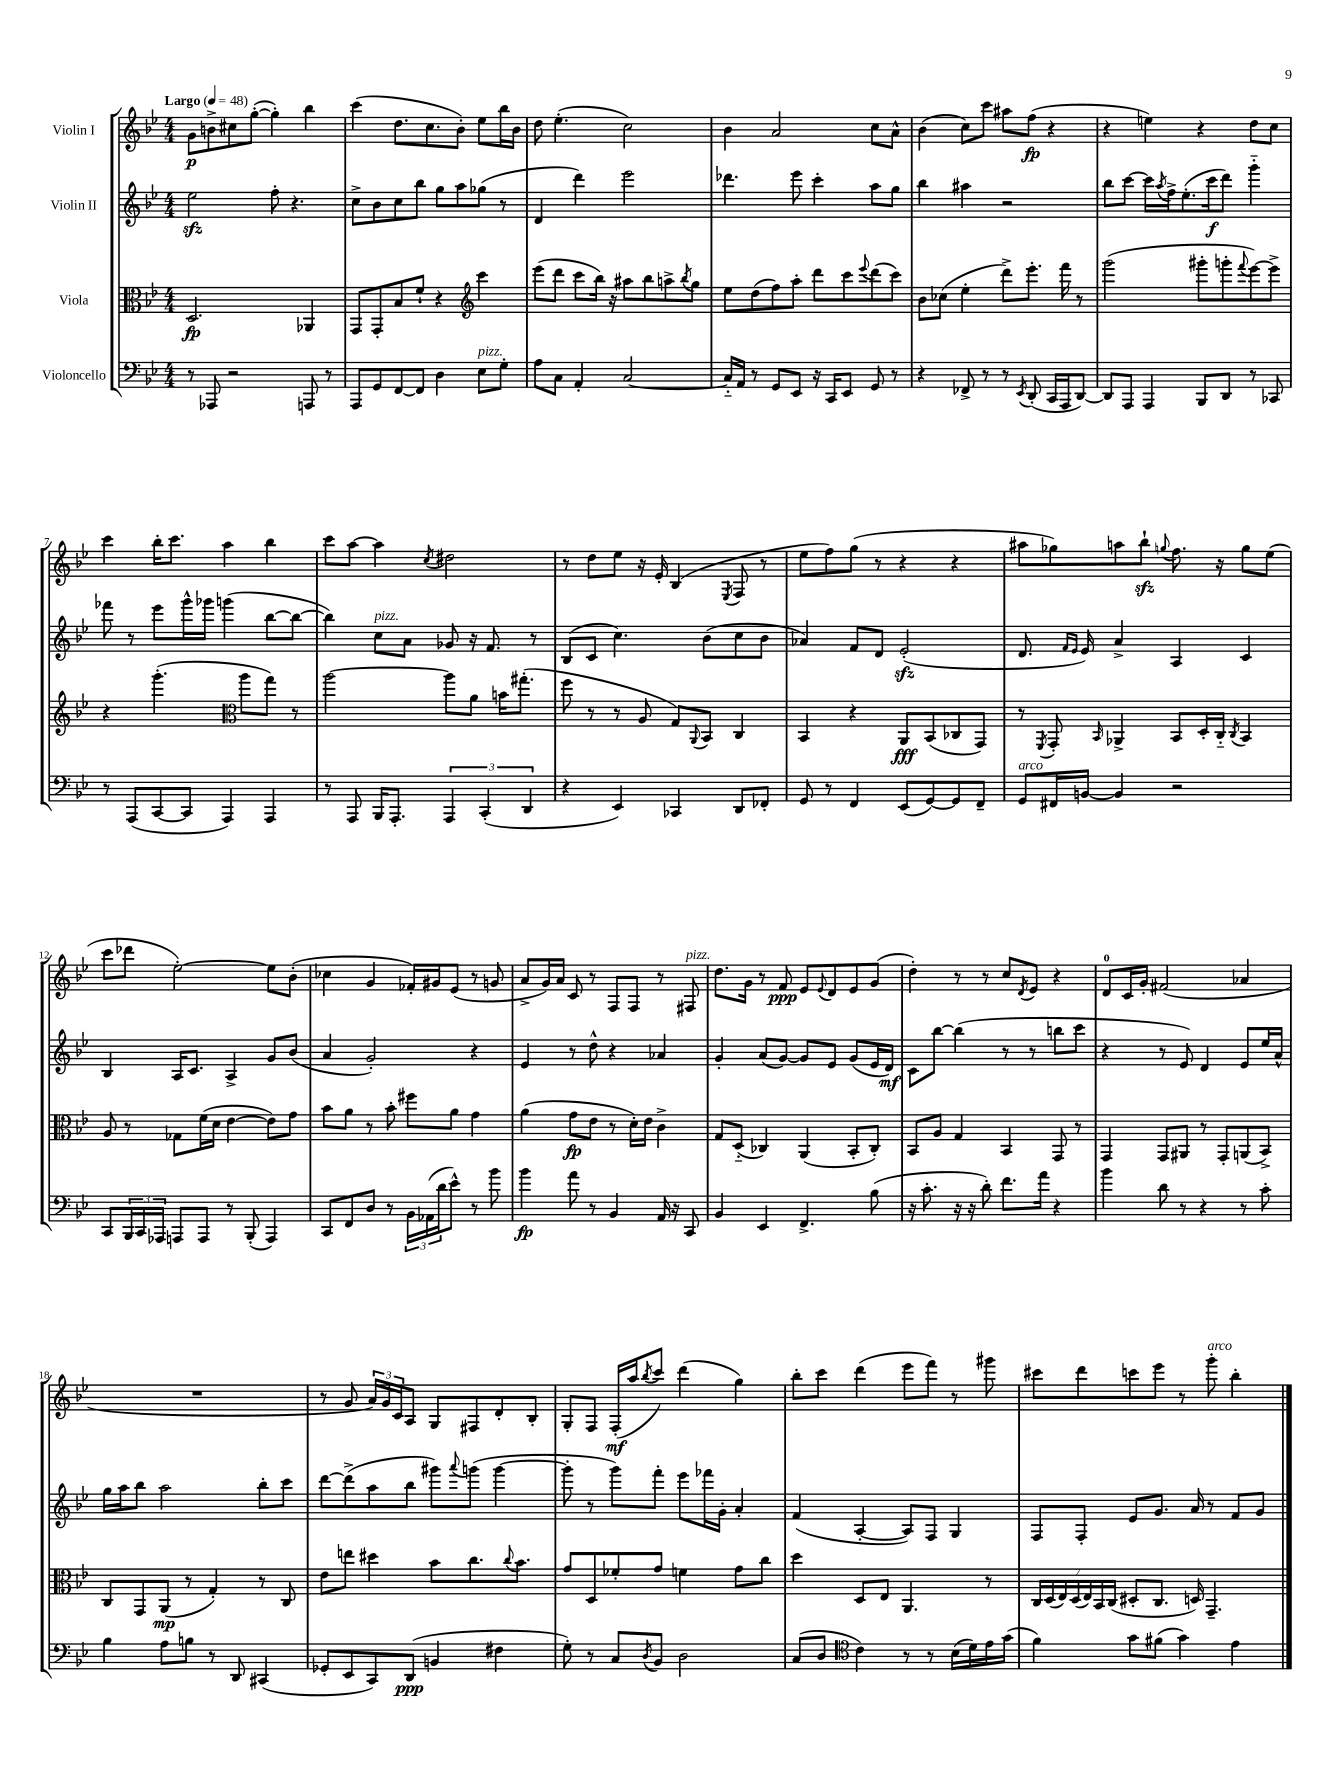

**kern	**kern	**kern	**kern
*staff4	*staff3	*staff2	*staff1
*clefF4	*clefC3	*clefG2	*clefG2
*k[b-e-]	*k[b-e-]	*k[b-e-]	*k[b-e-]
*M4/4	*M4/4	*M4/4	*M4/4
*MM48	*MM48	*MM48	*MM48
8r	2.D/	2ee-\	8g\L
8AAA-/	.	.	8b^\
2r	.	.	8cc#\
.	.	.	([8gg'\J
.	.	8ff'\	4gg'\])
.	.	4.r	.
8AAA/	4AA-/	.	4bb-\
8r	.	.	.
=	=	=	=
8AAA/L	8GG/L	8cc^\L	(4ccc\
8GG/	8GG'/	8b-\	.
[8FF/	8B-/	8cc\	8.dd\L
8FF/]J	8f`/J	8bb-\J	.
.	.	.	8.cc\
4D\	4r	8gg\L	.
.	.	8aa\	8b-'\J)
*	*clefG2	*	*
8E-\L	4ccc\	(8gg-\J	8ee-\L
8G'\J	.	8r	16bb-\L
.	.	.	16b-\JJ
=	=	=	=
8A\L	(8eee-\L	4d/	8dd\
8C\J	8ddd\J	.	(4.ee-'\
4AA'/	8ccc\L	4ddd\)	.
.	16bb-\Jk)	.	.
.	16r	.	.
[2C/	8aa#\L	2eee-\	2cc\)
.	8bb-\	.	.
.	8aa^\	.	.
.	8qbb-/	.	.
.	8gg\J	.	.
=	=	=	=
16C'~/]LL	8ee-\L	4.ddd-\	4b-\
16AA/JJ	.	.	.
8r	(8dd\	.	.
8GG/L	8ff\)	.	2a/
8EE-/J	8aa'\J	8eee-\	.
16r	8ddd\L	4ccc'\	.
16CC/LK	.	.	.
8EE-/J	8ccc\	.	.
.	8qqeee-/	.	.
8GG/	(8ddd\	8aa\L	8cc\L
8r	8ccc\J)	8gg\J	8a^^\J
=	=	=	=
4r	8b-\L	4bb-\	(4b-\
.	(8cc-\J	.	.
8FF-^/	4ee-'\	4aa#\	8cc\L)
8r	.	.	8ccc\J
8r	8ddd^\L)	2r	8aa#\L
8qEE-/	.	.	.
(8DD'/	8.eee-'\J	.	(8ff\J
16CC/LL	.	.	4r
16AAA/J	16fff\	.	.
[8DD/J)	8r	.	.
=	=	=	=
8DD/]L	(2ggg\	8bb-\L	4r
8AAA/J	.	[8ccc\J	.
4AAA/	.	16ccc\]LL	4ee\)
.	.	8qaa/	.
.	.	16ff^\J	.
.	.	(8.ee-'\	.
8BBB-/L	8ggg#'\L	.	4r
.	.	16ccc\k	.
8DD/J	8ggg'\	8ddd\J)	.
.	8qqfff/	.	.
8r	[8eee-\)	4ggg'~\	8dd\L
8CC-/	8eee-^\]J	.	8cc\J
=	=	=	=
8r	4r	8fff-\	4ccc\
(8AAA/L	.	8r	.
[8CC/	(4.ggg'\	8eee-\L	16bb-'\LK
.	.	.	8.ccc\J
8CC/]J	.	16ggg^^\L	.
.	.	16ggg-\JJ	.
4AAA/)	.	(4ggg\	4aa\
*	*clefC3	*	*
.	8aa\L	.	.
4AAA/	8gg\J)	[8bb-\L	4bb-\
.	8r	8bb-\_J	.
=	=	=	=
8r	[2aa\	4bb-\])	8ccc\L
8AAA/	.	.	[8aa\J
16BBB-/LK	.	8cc\L	4aa\]
8.AAA'/J	.	.	.
.	.	8a\J	.
.	.	.	8qcc/
6AAA/	8aa\]L	8g-/	2dd#\
.	8a\J	16r	.
(6CC'/	.	.	.
.	.	8.f/	.
.	16b\LK	.	.
.	(8.gg#'\J	.	.
6DD/	.	.	.
.	.	8r	.
=	=	=	=
4r	8ff\	(8B-/L	8r
.	8r	8c/J	8dd\L
4EE-/)	8r	4.cc\)	8ee-\J
.	8A/	.	16r
.	.	.	16e-'/
4CC-/	8G/L)	.	(4B-/
.	8qqAA/	.	.
.	8BB-/J	(8b-\L	.
.	.	.	8qE-/
8DD/L	4C/	8cc\	8F/
8FF-'/J	.	8b-\J	8r
=	=	=	=
8GG/	4BB-/	4a-/)	8ee-\L
8r	.	.	8ff\)
4FF/	4r	8f/L	(8gg\J
.	.	8d/J	8r
(8EE-/L	8AA/L	(2e-'/	4r
[8GG/)	(8BB-/	.	.
8GG/]	8C-/	.	4r
8FF~/J	8GG/J)	.	.
=	=	=	=
8GG/L	8r	8.d/	8aa#\L
.	8qFF/	.	.
16FF#/L	8GG'/	.	8gg-\)
.	.	16qqf/LL	.
.	.	16qqe-/JJ	.
[16BB/JJ	.	16e-/)	.
.	16qqBB-/	.	.
4BB/]	4AA-^/	4a^/	8aa\
.	.	.	8bb-`\J
.	.	.	8qqgg/
2r	8BB-/L	4A/	8.ff\
.	16D'/L	.	.
.	16C'~/JJ	.	16r
.	8qC/	.	.
.	4BB-/	4c/	8gg\L
.	.	.	(8ee-\J
=	=	=	=
8CC/L	8A/	4B-/	8ccc\L
24BBB-/L	8r	.	8ddd-\J
24CC/	.	.	.
24AAA-/JJ	.	.	.
8AAA/L	8G-\L	16A/LK	[2ee-'\)
.	.	8.c/J	.
8AAA/J	(16f\L	.	.
.	16d\JJ	.	.
8r	[4e-\	4A^/	.
(8BBB-'/	.	.	.
4AAA/)	8e-\]L)	8g/L	8ee-\]L
.	8g\J	(8b-/J	(8b-'\J
=	=	=	=
8CC/L	8b-\L	4a/	4cc-\
8FF/	8a\J	.	.
8D/J	8r	2g'/)	4g/
8r	8b-'\	.	.
24BB-\LL	8ff#\L	.	16f-'/LL)
(24AA-\	.	.	.
.	.	.	16g#/J
24d\J	.	.	.
8e-^^\J)	8a\J	.	(8e-/J
8r	4g\	4r	8r
8b-\	.	.	8g/
=	=	=	=
4b-\	(4a\	4e-/	8a^/L
.	.	.	16g/L)
.	.	.	16a/JJ
8a\	8g\L	8r	8c/
8r	8e-\J	8dd^^\	8r
4BB-/	8r	4r	8F/L
.	16d'\LL)	.	8F/J
.	16e-\JJ	.	.
16AA/	4c^\	4a-/	8r
16r	.	.	.
8CC/	.	.	8F#/
=	=	=	=
4BB-/	8G/L	4g'/	8.dd\L
.	(8D'~/J	.	.
.	.	.	16g\Jk
4EE-/	4C-/)	(8a/L	8r
.	.	[8g/J)	8f/
4.FF^/	(4AA/	8g/]L	8e-/L
.	.	.	8qqe-/
.	.	8e-/J	8d/
.	8BB-'/L	(8g/L	8e-/
(8B-\	8C-'/J)	16e-/L	(8g/J
.	.	16d/JJ)	.
=	=	=	=
16r	8BB-/L	8c\L	4dd'\)
8.c'\	.	.	.
.	8A/J	[8bb-\J	.
16r	4G/	(4bb-\]	8r
16r	.	.	.
8d'\)	.	.	8r
8.f\L	4BB-/	8r	8cc/L
.	.	.	8qd/
.	.	8r	8e-/J
16a\Jk	.	.	.
4r	8GG/	8bb\L	4r
.	8r	8ccc\J	.
=	=	=	=
4b-\	4GG/	4r	8d/L
.	.	.	16c/L
.	.	.	16g'/JJ
8d\	8GG/L	8r	(2f#/
8r	8AA#/J	8e-/)	.
4r	8r	4d/	.
.	8GG'/L	.	.
8r	(8AA/	8e-/L	4a-/
8c'\	8BB-^/J)	16ee-/L	.
.	.	16a^^/JJ	.
=	=	=	=
4B-\	8C/L	16gg\LL	1r
.	.	16aa\J	.
.	8GG/	8bb-\J	.
8A\L	(8AA/J	2aa\	.
8B\J	8r	.	.
8r	4G'/)	.	.
8DD/	.	.	.
(4CC#/	8r	8bb-'\L	.
.	8C/	8ccc\J	.
=	=	=	=
8GG-'/L	8e-\L	[8ddd\L	8r
8EE-/	8ee\J	(8ddd^\]	8g/
8CC/)	4dd#\	8aa\	24a/LL)
.	.	.	24g/
.	.	.	24c/J
(8DD/J	.	8bb-\J	8A/J
4BB/	8b-\L	8ggg#\L)	8G/L
.	.	8qqaaa/	.
.	8.cc\	(8ggg\J	8F#/
4F#\	.	[4ggg\	8d'/
.	8qqcc/	.	.
.	8.b-\J	.	.
.	.	.	8B-'/J
=	=	=	=
8G'\)	8g/L	8ggg'\]	8G'/L
8r	8D/	8r	8F/J
8C/L	8f-'/	8ggg\L)	(16F'/LL
.	.	.	16aa/J
8qD/	.	.	8qbb-/
8BB-/J	8g/J	8fff'\J	8ccc/J)
2D\	4f\	8eee-\L	(4ddd\
.	.	16fff-\L	.
.	.	16g'\JJ	.
.	8g\L	4a'/	4gg\)
.	8cc\J	.	.
=	=	=	=
(8C/L	4dd\	(4f/	8bb-'\L
8D/J	.	.	8ccc\J
*clefC4	*	*	*
4c\)	8D/L	[4A'/	(4ddd\
.	8E-/J	.	.
8r	4.AA/	8A/]L)	8eee-\L
8r	.	8F/J	8fff\J)
(16B-\LL	.	4G/	8r
16d\)	.	.	.
16e-\	8r	.	8ggg#\
(16g\JJ	.	.	.
=	=	=	=
4f\)	28C/LL	8F/L	8ccc#\L
.	(28D/	.	.
.	28E-/)	.	.
.	(28D/	.	.
.	.	8F'/J	8ddd\
.	28E-/)	.	.
.	28BB-/	.	.
.	(28C/JJ	.	.
8g\L	8D#'/L	8e-/L	8ccc\
(8f#\J	8.C/J	8.g/J	8eee-\J
4g\)	.	.	8r
.	16D/)	16a/	.
.	4.GG~/	8r	8ggg'\
4e-\	.	8f/L	4bb-'\
.	.	8g/J	.
==	==	==	==
*-	*-	*-	*-
